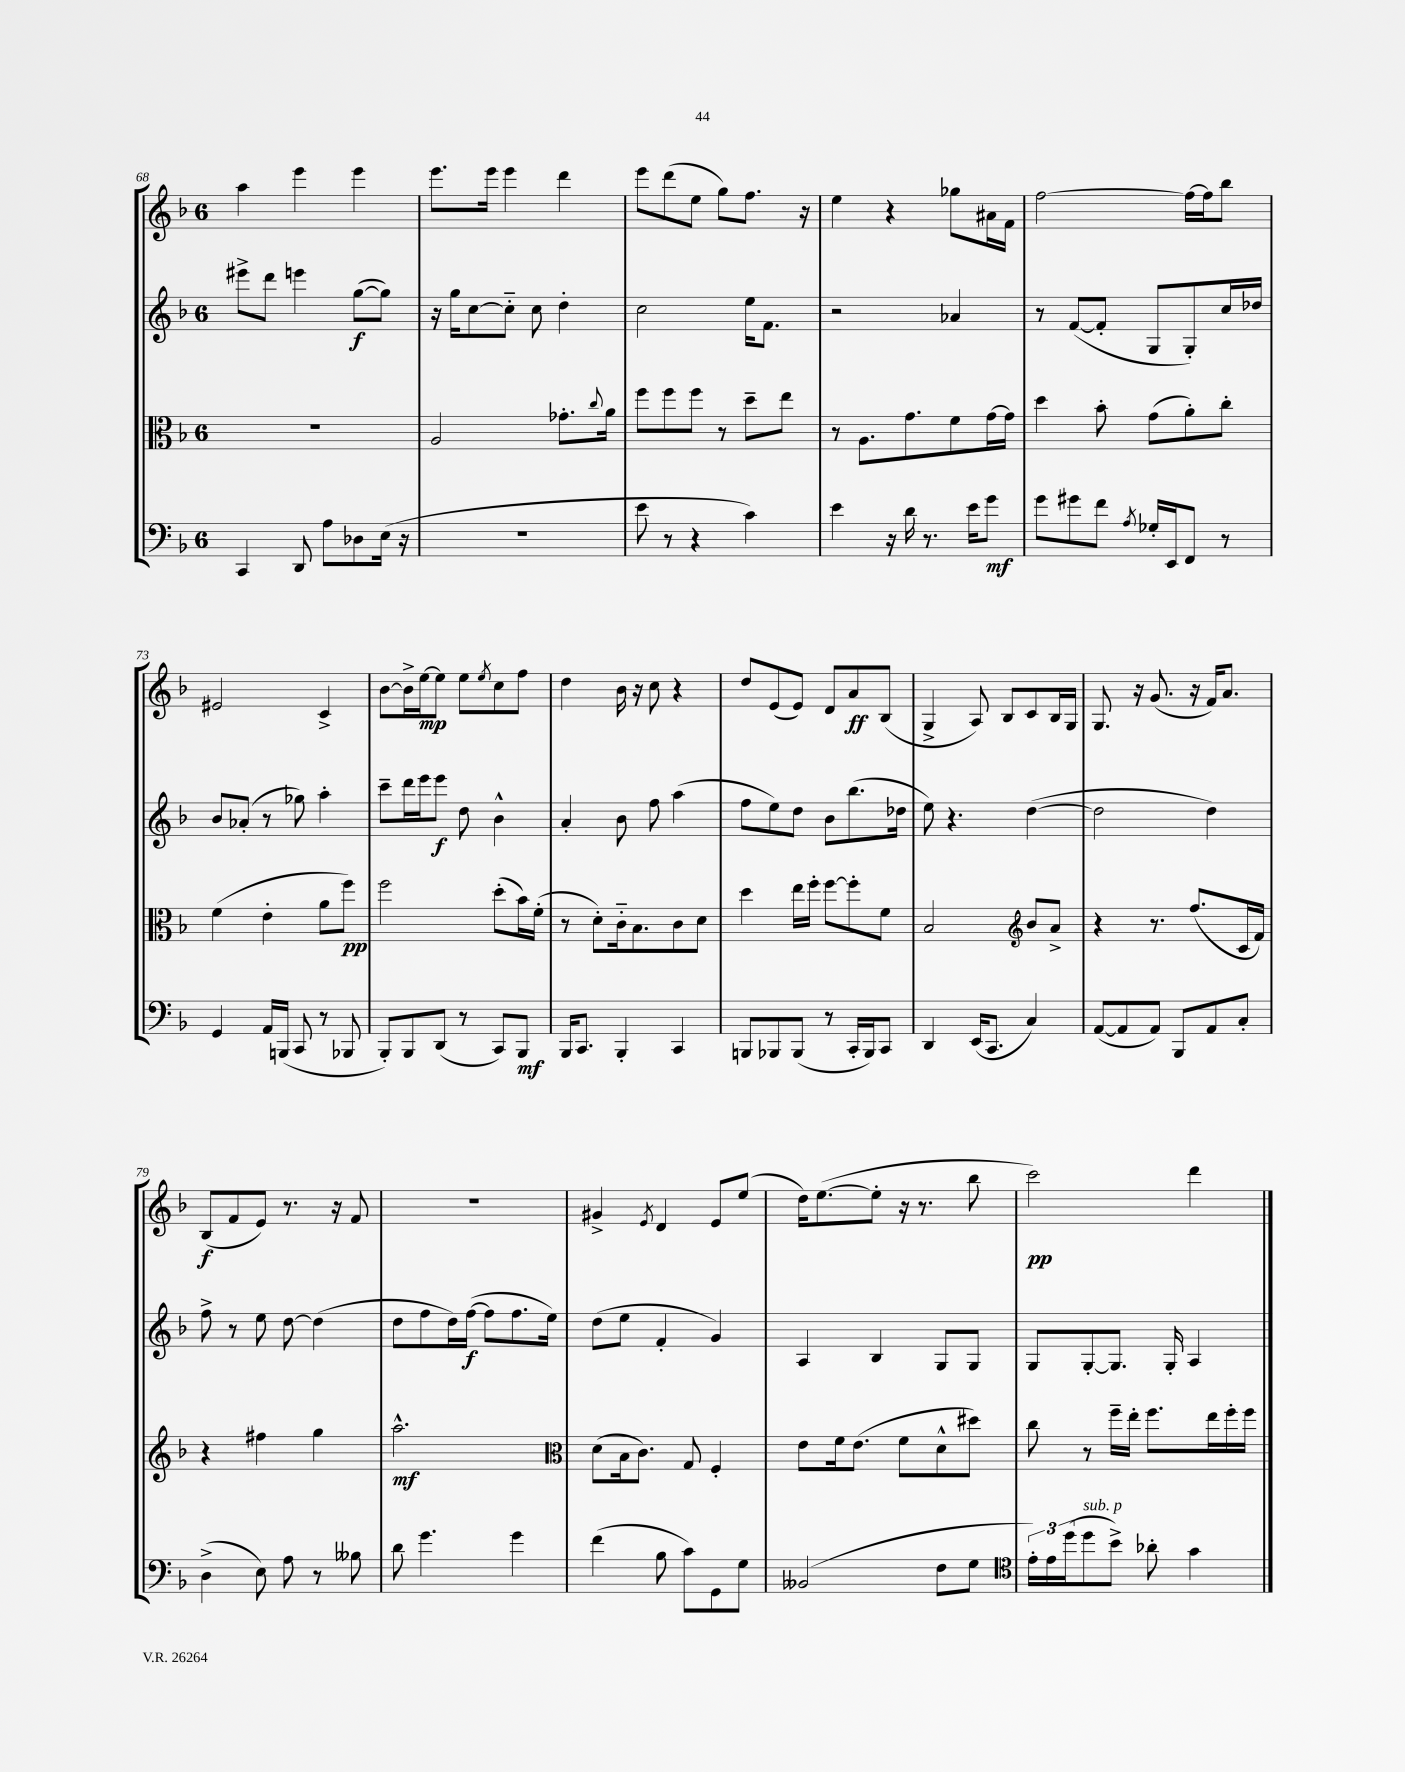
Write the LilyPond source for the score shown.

<<
\new StaffGroup <<
\new Staff = "s0" {
    \clef treble \key f \major \once \override Staff.TimeSignature.style = #'single-digit \time 6/8
    a''4 e'''4 e'''4 |
    e'''8. e'''16 e'''4 d'''4 |
    e'''8 d'''8( e''8 g''8) f''8. r16 |
    e''4 r4 ges''8 ais'16 f'16 |
    f''2~ f''16~ f''16 bes''8 |
    eis'2 c'4-> |
    bes'8~ bes'16-> e''16~\mp e''8 e''8 \acciaccatura { e''8 } c''8 f''8 |
    d''4 bes'16 r16 c''8 r4 |
    d''8 e'8( e'8) d'8 a'8\ff bes8( |
    g4-> a8) bes8 c'8 bes16 g16 |
    g8. r16 g'8.( r16 f'16) a'8. |
    bes8\f( f'8 e'8) r8. r16 f'8 |
    R2. |
    gis'4-> \acciaccatura { e'8 } d'4 e'8 e''8( |
    d''16) e''8.~( e''8-. r16 r8. bes''8 |
    c'''2\pp) d'''4 \bar "|." |
}
\new Staff = "s1" {
    \clef treble \key f \major \once \override Staff.TimeSignature.style = #'single-digit \time 6/8
    eis'''8-> d'''8 e'''4 g''8~\f( g''8) |
    r16 g''16 c''8~ c''8-_ c''8 d''4-. |
    c''2 e''16 f'8. |
    r2 aes'4 |
    r8 f'8~( f'8-. g8 g8-.) c''16 des''16 |
    bes'8 aes'8-.( r8 ges''8) a''4-. |
    c'''8-- d'''16 e'''16 e'''8\f d''8 bes'4-^ |
    a'4-. bes'8 f''8 a''4( |
    f''8 e''8) d''8 bes'8 bes''8.( des''16 |
    e''8) r4. d''4~( |
    d''2 d''4) |
    f''8-> r8 e''8 d''8~ d''4( |
    d''8 f''8 d''16) f''16~\f( f''8 f''8. e''16) |
    d''8( e''8 f'4-. g'4) |
    a4 bes4 g8 g8 |
    g8 g8~-. g8. g16-. a4 \bar "|." |
}
\new Staff = "s2" {
    \clef alto \key f \major \once \override Staff.TimeSignature.style = #'single-digit \time 6/8
    R2. |
    a2 ges'8.-. \appoggiatura { c''8 } a'16 |
    f''8 f''8 f''8 r8 d''8-- e''8 |
    r8 a8. g'8. f'8 g'16~ g'16 |
    d''4 bes'8-. g'8( a'8-.) c''8-. |
    f'4( e'4-. a'8 f''8\pp) |
    f''2 d''8-.( bes'16) f'16-.( |
    r8 d'8-.) c'16-_ bes8. c'8 d'8 |
    d''4 e''16 f''16-. f''8~ f''8-. f'8 |
    bes2 \clef treble bes'8 a'8-> |
    r4 r8. f''8.( c'16 f'16) |
    r4 fis''4 g''4 |
    a''2.-^\mf |
    \clef alto d'8( bes16 c'8.) g8 f4-. |
    e'8 f'16 e'8.( f'8 d'8-^ dis''8) |
    c''8 r8 f''16-- e''16-. f''8. e''16 f''16-. f''16 \bar "|." |
}
\new Staff = "s3" {
    \clef bass \key f \major \once \override Staff.TimeSignature.style = #'single-digit \time 6/8
    c,4 d,8 a8 des8 e16( r16 |
    R2. |
    e'8 r8 r4 c'4) |
    e'4 r16 d'16 r8. e'16 g'8\mf |
    g'8 gis'8 f'8 \acciaccatura { a8 } ges16-. e,16 f,8 r8 |
    g,4 a,16 b,,16( c,8 r8 bes,,8 |
    bes,,8-.) bes,,8 d,8( r8 c,8) bes,,8\mf |
    bes,,16 c,8. bes,,4-. c,4 |
    b,,8 bes,,8 bes,,8( r8 c,16-. bes,,16) c,8 |
    d,4 e,16( c,8. c4) |
    a,8~( a,8 a,8) bes,,8 a,8 c8-. |
    d4->( e8) a8 r8 beses8 |
    d'8 g'4. g'4 |
    f'4( bes8 c'8) g,8 g8 |
    beses,2( f8 g8 |
    \clef tenor \tuplet 3/2 { e'16-.) e'16 d''16( } d''8^\markup { \italic "sub. p" } bes'8->) aes'8-. g'4 \bar "|." |
}
>>
>>
\layout { \context { \Score currentBarNumber = #68 } }
